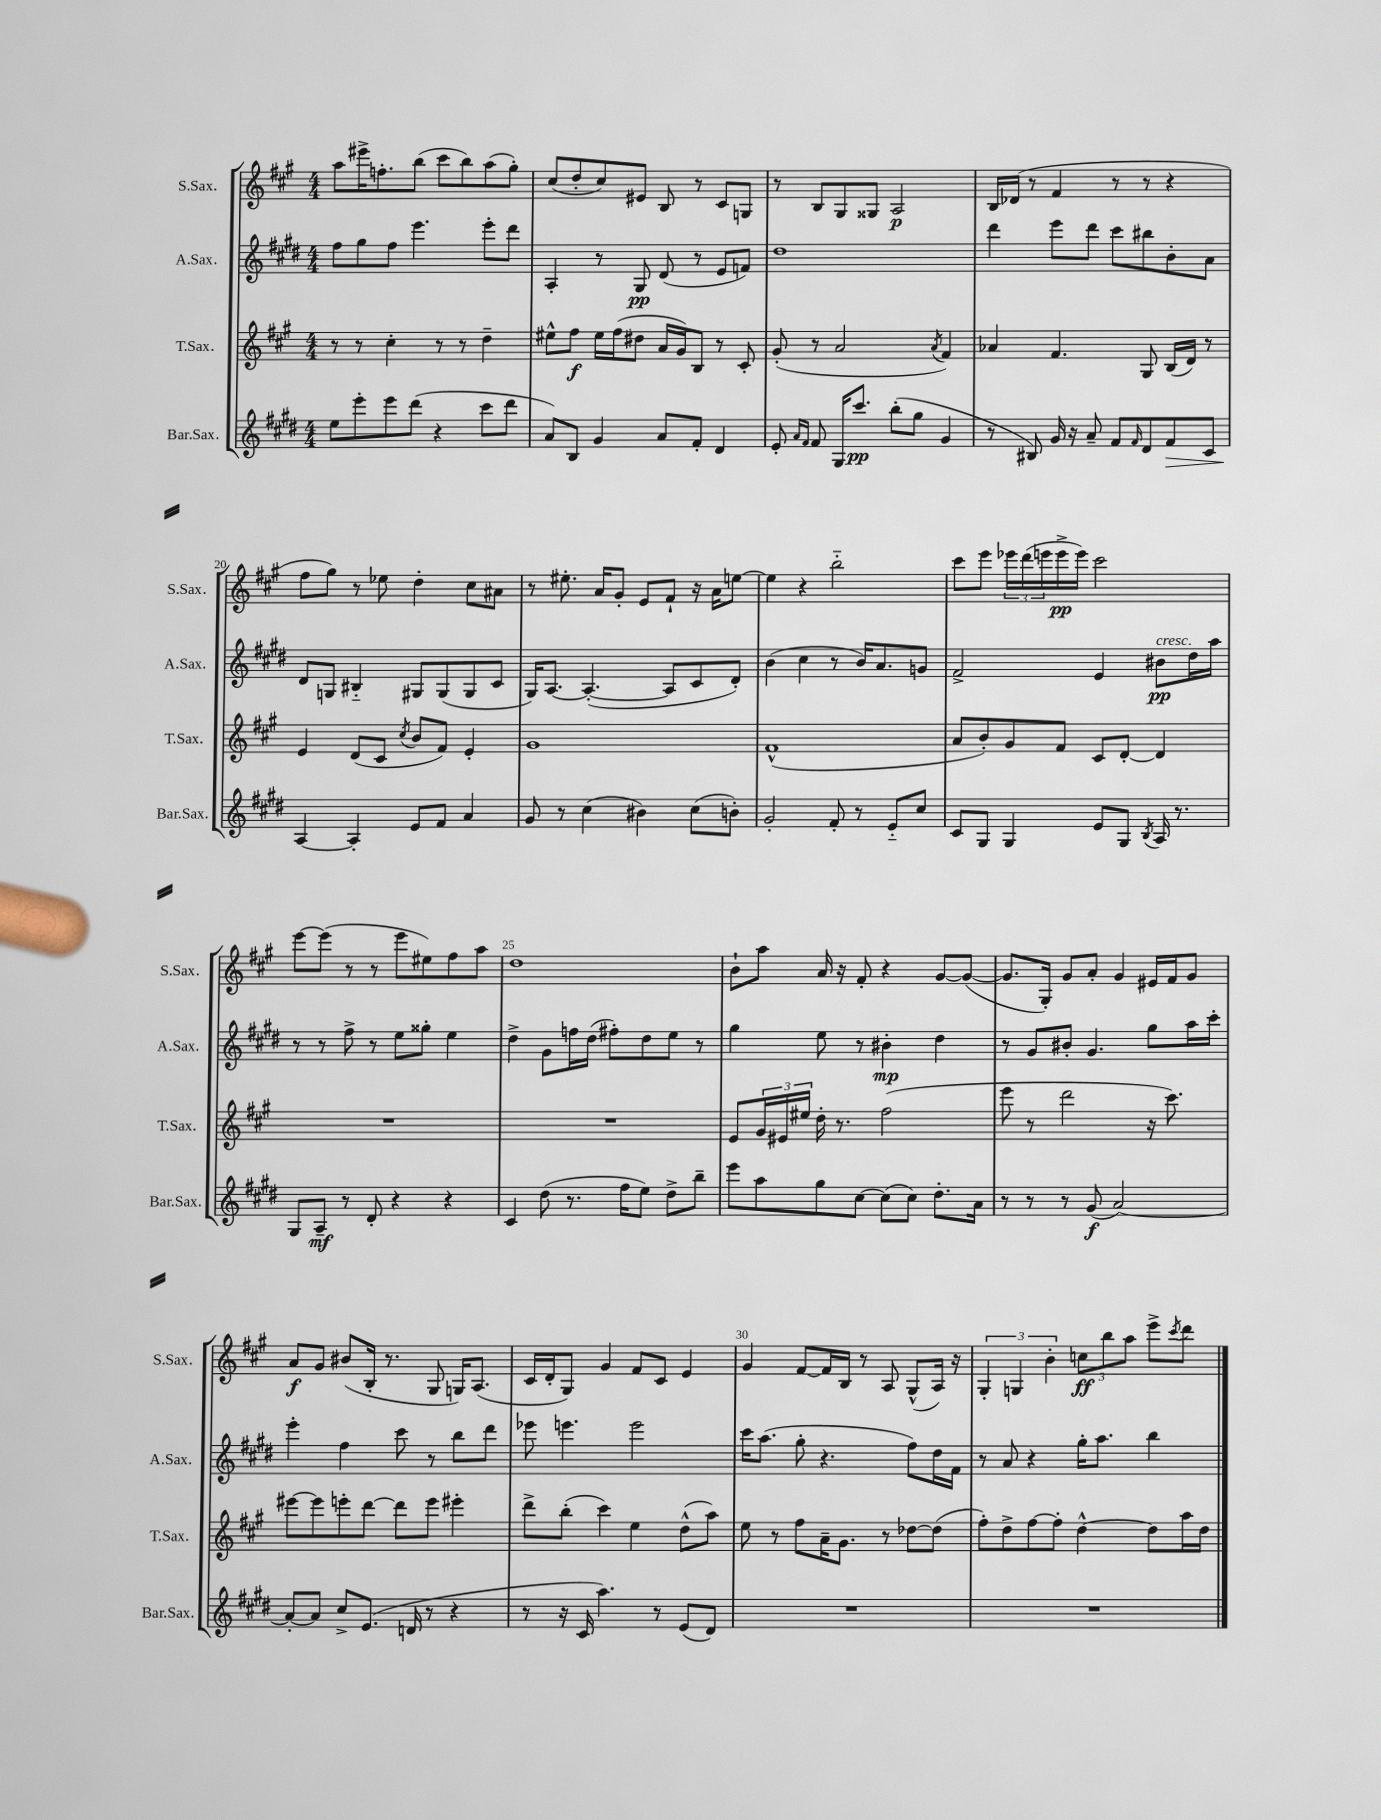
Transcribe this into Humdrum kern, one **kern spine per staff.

**kern	**kern	**kern	**kern
*staff4	*staff3	*staff2	*staff1
*clefG2	*clefG2	*clefG2	*clefG2
*k[f#c#g#d#]	*k[f#c#g#]	*k[f#c#g#d#]	*k[f#c#g#]
*M4/4	*M4/4	*M4/4	*M4/4
8ee	8r	8ff#	8aa
8eee'	8r	8gg#	16eee#^
.	.	.	8.ff'
8eee	4cc#'	8ff#	.
(8ddd#	.	4.eee	(8bb
4r	8r	.	8ccc#
.	8r	.	8bb)
8ccc#	4dd~	8eee'	(8aa
8ddd#	.	8ddd#	8gg#')
=	=	=	=
8a)	8ee#^^	4A'	(8cc#
8B	8ff#	.	8dd'
4g#	16ee#	8r	8cc#)
.	(16ff#	.	.
.	8dd#	8G#	8e#
8a	16a	(8d#	8B
.	16g#)	.	.
8f#'	8B	8r	8r
4d#	8r	8e	8c#
.	8c#'	8f)	8G
=	=	=	=
8e'	(8g#'	1dd#	8r
16qqa	.	.	.
16qqf#	.	.	.
8f#	8r	.	8B
16G#	2a	.	8G#
8.ccc#	.	.	.
.	.	.	8G##
(8bb'	.	.	2A
8gg#	.	.	.
.	8qa	.	.
4g#	4f#)	.	.
=	=	=	=
8r	4a-	4ddd#	16B
.	.	.	(16d-
8B#)	.	.	8r
16g#	4.f#	8eee	4f#
16r	.	.	.
8a~	.	8ddd#	.
8f#	.	8ccc#	8r
16qqf#	.	.	.
8d#	8G#	8bb#	8r
8f#	(16B	8b'	4r
.	16d)	.	.
8c#	8r	8a	.
=	=	=	=
[4A	4e	8d#	8ff#
.	.	8G	8gg#)
4A']	(8d	4B#'~	8r
.	8c#	.	8ee-
.	8qcc#	.	.
8e	8b	8G#	4dd'
8f#	8f#)	(8G#	.
4a	4e'	8G#	8cc#
.	.	8c#	8a#
=	=	=	=
8g#	1g#	16G#)	8r
.	.	[8.A	.
8r	.	.	8.ee#'
(4cc#	.	(4.A'_	.
.	.	.	16a
.	.	.	8g#'
4b#)	.	.	8e
.	.	8A]	8f#`
(8cc#	.	8c#	16r
.	.	.	16a
8b')	.	8d#')	[8ee
=	=	=	=
2g#'	(1f#^^	(4b	4ee]
.	.	4cc#	4r
8f#'	.	8r	2bb'~
8r	.	16b)	.
.	.	8.a	.
8e'~	.	.	.
8cc#	.	8g	.
=	=	=	=
8c#	8a	2f#^	8ccc#
8G#	8b')	.	8eee
4G#	8g#	.	24eee-
.	.	.	(24ddd
.	.	.	24eee
.	8f#	.	16eee^
.	.	.	16eee)
8e	8c#	4e	2ccc#
8G#	[8d'	.	.
8qB	.	.	.
16A	4d]	8b#	.
8.r	.	.	.
.	.	16dd#	.
.	.	16aa	.
=	=	=	=
8G#	1r	8r	[8eee
8A~	.	8r	(8eee]
8r	.	8ff#^	8r
8d#'	.	8r	8r
4r	.	8ee	8eee
.	.	8gg##'	8ee#)
4r	.	4ee	8ff#
.	.	.	8aa
=	=	=	=
4c#	1r	4dd#^	1dd
(8dd#	.	8g#	.
8.r	.	16ff	.
.	.	(16dd#	.
.	.	8ff#')	.
16ff#	.	.	.
8ee)	.	8dd#	.
8dd#^	.	8ee	.
8bb~	.	8r	.
=	=	=	=
8eee	8e	4gg#	8b`
8aa	24g#	.	8aa
.	24e#	.	.
.	24ee#	.	.
8gg#	16dd'	8ee	16a
.	8.r	.	16r
[8cc#	.	8r	8f#'
(8cc#]	(2ff#	4b#'	4r
8cc#)	.	.	.
8.dd#'	.	4dd#	[8g#
.	.	.	(8g#_
16a	.	.	.
=	=	=	=
8r	8eee	8r	8.g#]
8r	8r	8g#	.
.	.	.	16G#')
8r	2ddd	8b#'	8g#
(8g#	.	4.g#	8a'
[2a)	.	.	4g#
.	16r	8gg#	16e#
.	8.ccc#)	.	16f#
.	.	16aa	8g#
.	.	16ccc#'	.
=	=	=	=
8a'_	[8eee#	4eee'	8a
8a]	8eee#]	.	8g#
8cc#^	8eee'	4ff#	(8b#
(8.e	[8ddd	.	16B'
.	.	.	8.r
.	8ddd]	8ccc#	.
16d	.	.	.
8r	8eee	8r	8G#
4r	4eee#'	8bb	16G)
.	.	.	(8.A
.	.	8ddd#	.
=	=	=	=
8r	8ddd^	8eee-	16c#
.	.	.	16d'
16r	(8bb'	4.eee	8G#)
16c#	.	.	.
4.aa)	4ccc#)	.	4g#
.	4ee	2eee	8f#
8r	.	.	8c#
(8e	(8dd^^	.	4e
8d#)	8aa)	.	.
=	=	=	=
1r	8ee	16ccc#	4g#
.	.	(8.aa	.
.	8r	.	.
.	8ff#	8gg#'	[8f#
.	16a~	4.r	16f#]
.	8.g#	.	16B
.	.	.	8r
.	8r	.	8A
.	[8dd-	8ff#)	(8G#^^
.	(8dd-]	16dd#	16A)
.	.	16f#	16r
=	=	=	=
1r	8ff#')	8r	6G#'
.	8dd^	8a	.
.	.	.	6G
.	[8ff#	4r	.
.	.	.	6b'
.	8ff#']	.	.
.	[4dd^^	16gg#'	12cc
.	.	8.aa	.
.	.	.	12bb
.	.	.	12aa
.	8dd]	4bb	8eee^
.	.	.	8qccc#
.	16aa	.	8ddd
.	16dd	.	.
==	==	==	==
*-	*-	*-	*-
